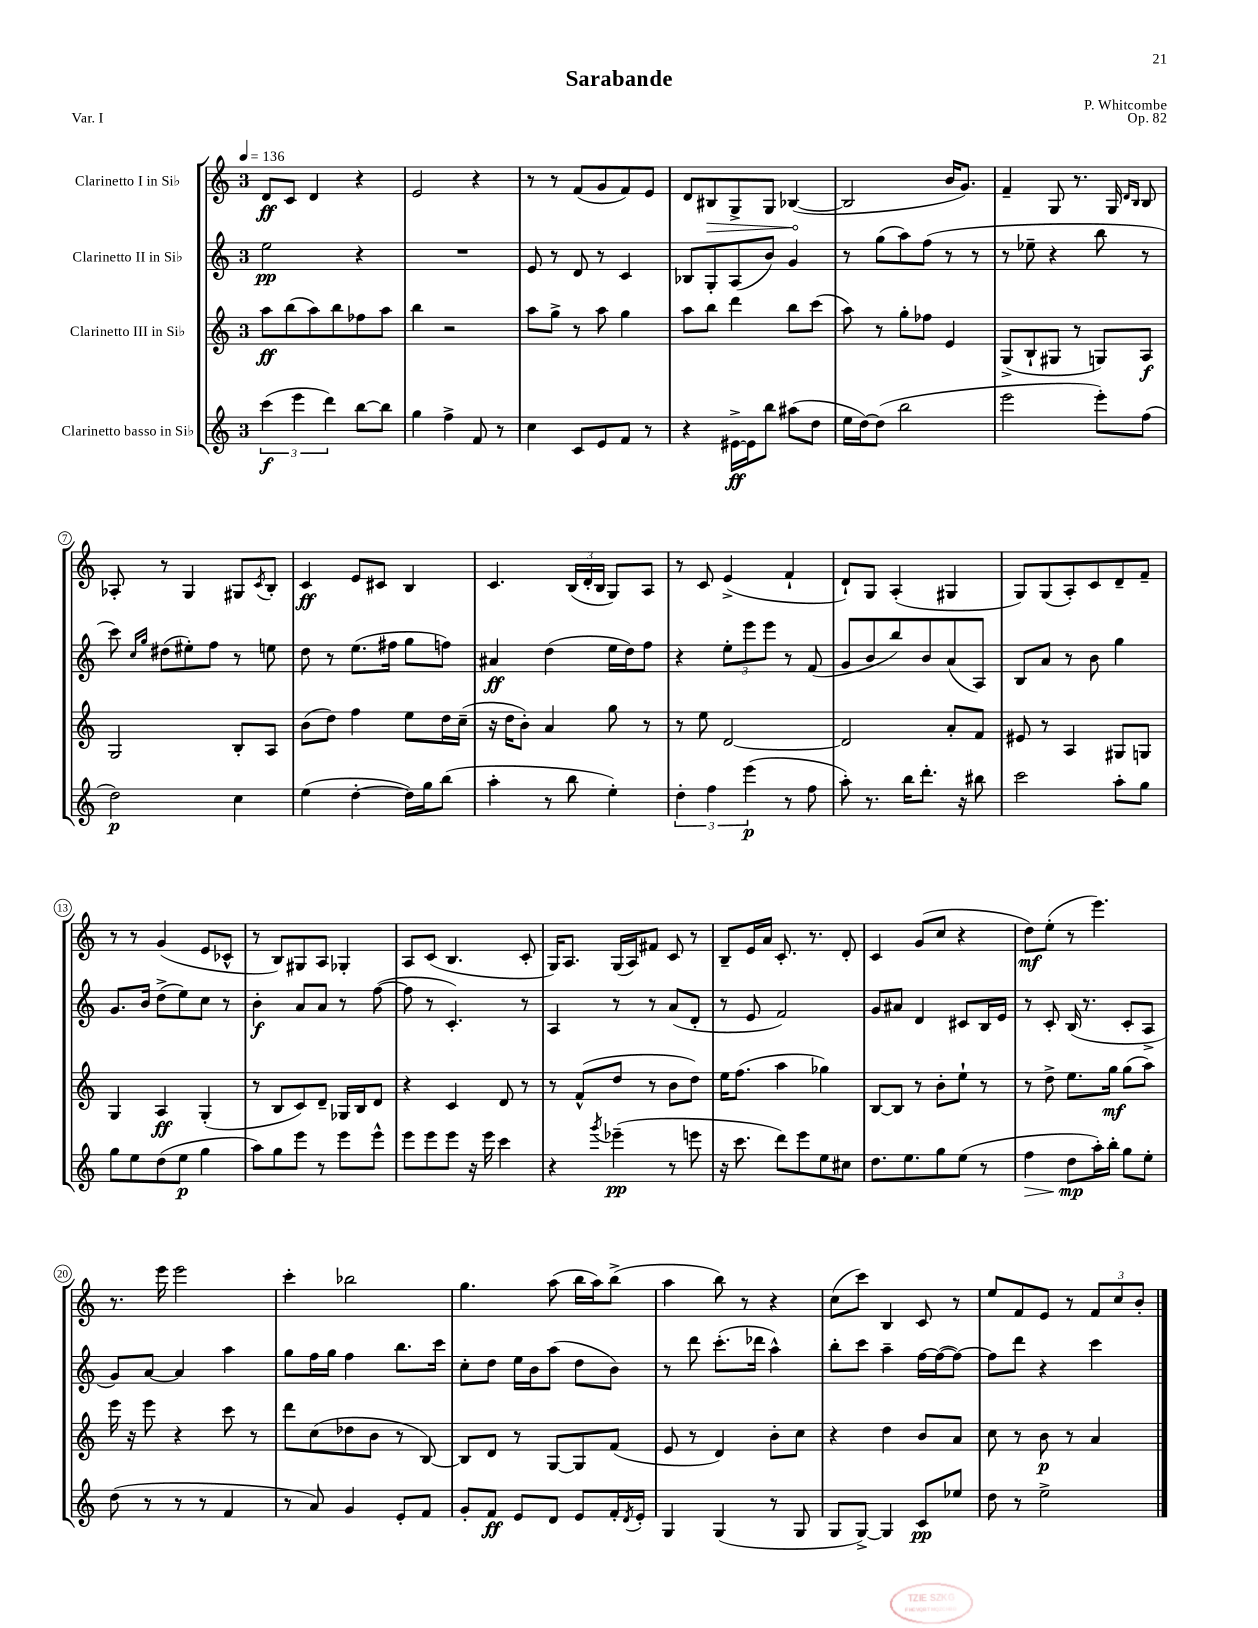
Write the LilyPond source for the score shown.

\header { title = "Sarabande" composer = "P. Whitcombe" opus = "Op. 82" piece = "Var. I" }
<<
\new StaffGroup <<
\new Staff = "s0" \with { instrumentName = "Clarinetto I in Sib" } {
    \clef treble \key c \major \once \override Staff.TimeSignature.style = #'single-digit \time 3/4 \tempo 4 = 136
    d'8\ff c'8 d'4 r4 |
    e'2 r4 |
    r8 r8 f'8( g'8 f'8) e'8 |
    d'8 \once \override Hairpin.circled-tip = ##t bis8\> g8-> g8 bes4~\!( |
    bes2 b'16 g'8.) |
    f'4-- g8 r8. g16 \grace { d'16 b16 } b8 |
    aes8-. r8 g4 gis8 \acciaccatura { c'8 } b8-. |
    c'4\ff e'8 cis'8 b4 |
    c'4. \tuplet 3/2 { b16( d'16-. b16 } g8) a8 |
    r8 c'8 e'4->( f'4-! |
    d'8-!) g8 a4-.( gis4 |
    g8) g8( a8-.) c'8 d'8-- f'8-- |
    r8 r8 g'4( e'8 ces'8-^ |
    r8 b8) gis8 a8 ges4-. |
    a8 c'8( b4. c'8-. |
    g16) a8. g16( a16) fis'8 c'8 r8 |
    b8-- e'16 a'16 c'8.-. r8. d'8-. |
    c'4 g'8( c''8 r4 |
    d''8\mf) e''8-.( r8 e'''4.) |
    r8. e'''16 e'''2 |
    c'''4-. bes''2 |
    g''4. a''8( b''16 a''16) b''8->( |
    a''4 b''8) r8 r4 |
    c''8( c'''8) b4 c'8 r8 |
    e''8 f'8 e'8 r8 \tuplet 3/2 { f'8 c''8 b'8-. } \bar "|." |
}
\new Staff = "s1" \with { instrumentName = "Clarinetto II in Sib" } {
    \clef treble \key c \major \once \override Staff.TimeSignature.style = #'single-digit \time 3/4
    e''2\pp r4 |
    R2. |
    e'8 r8 d'8 r8 c'4 |
    bes8 g8-. a8( b'8) g'4 |
    r8 g''8( a''8) f''8( r8 r8 |
    r8 ees''8-- r4 b''8 r8 |
    c'''8) \grace { c''16 g''16 } dis''8( eis''8-.) f''8 r8 e''8 |
    d''8 r8 e''8.( fis''16 g''8 f''8) |
    ais'4\ff d''4( e''16 d''16) f''8 |
    r4 \tuplet 3/2 { e''8-. e'''8 e'''8 } r8 f'8( |
    g'8 b'8 b''8) b'8 a'8( a8) |
    b8 a'8 r8 b'8 g''4 |
    g'8. b'16 d''8->( e''8) c''8 r8 |
    b'4-.\f a'8 a'8 r8 f''8~( |
    f''8 r8 c'4.-.) r8 |
    a4 r8 r8 a'8( d'8-. |
    r8 e'8 f'2) |
    g'8 ais'8 d'4 cis'8 b16 e'16 |
    r8 c'8-. b16( r8. c'8-. a8-> |
    g'8) a'8~ a'4 a''4 |
    g''8 f''16 g''16 f''4 b''8. c'''16 |
    c''8-. d''8 e''16 b'16 a''8( d''8 b'8) |
    r8 d'''8 c'''8.-.( des'''16 a''4-^) |
    b''8-. c'''8 a''4-- f''16~ f''16~( f''8~) |
    f''8 d'''8 r4 c'''4 \bar "|." |
}
\new Staff = "s2" \with { instrumentName = "Clarinetto III in Sib" } {
    \clef treble \key c \major \once \override Staff.TimeSignature.style = #'single-digit \time 3/4
    a''8\ff b''8( a''8) b''8 fes''8 a''8 |
    b''4 r2 |
    a''8 g''8-> r8 a''8 g''4 |
    a''8 b''8 d'''4 b''8 c'''8( |
    a''8) r8 g''8-. fes''8 e'4 |
    g8->( b8-! gis8 r8 g8) a8\f |
    g2 b8-. a8 |
    b'8( d''8) f''4 e''8 d''16 c''16--( |
    r16 d''16 b'8-.) a'4 g''8 r8 |
    r8 e''8 d'2~ |
    d'2 a'8-. f'8 |
    eis'8 r8 a4 gis8 g8 |
    g4 a4\ff g4-.( |
    r8 b8 c'8) d'8-- ges16 b16 d'8 |
    r4 c'4 d'8 r8 |
    r8 f'8-^( d''8 r8 b'8 d''8) |
    e''16 f''8.( a''4 ges''4) |
    b8~ b8 r8 b'8-. e''8-! r8 |
    r8 d''8-> e''8. g''16\mf g''8( a''8) |
    e'''16 r16 e'''8 r4 c'''8 r8 |
    d'''8 c''8( des''8 b'8 r8 b8~) |
    b8 d'8 r8 g8~ g8 f'8( |
    e'8 r8 d'4) b'8-. c''8 |
    r4 d''4 b'8 a'8 |
    c''8 r8 b'8\p r8 a'4 \bar "|." |
}
\new Staff = "s3" \with { instrumentName = "Clarinetto basso in Sib" } {
    \clef treble \key c \major \once \override Staff.TimeSignature.style = #'single-digit \time 3/4
    \tuplet 3/2 { c'''4\f( e'''4 d'''4) } b''8~ b''8 |
    g''4 f''4-> f'8 r8 |
    c''4 c'8 e'8 f'8 r8 |
    r4 eis'16~->\ff eis'16 b''8 ais''8( d''8 |
    e''16 d''16~) d''8( b''2 |
    e'''2 e'''8-.) f''8( |
    d''2\p) c''4 |
    e''4( d''4~-. d''16) g''16 b''8( |
    a''4-. r8 b''8 e''4-.) |
    \tuplet 3/2 { d''4-. f''4 e'''4\p( } r8 f''8 |
    a''8-.) r8. b''16 d'''8.-. r16 bis''8 |
    c'''2 a''8-. g''8 |
    g''8 e''8 d''8( e''8\p g''4 |
    a''8) g''8 e'''8 r8 e'''8 e'''8-^ |
    e'''8 e'''8 e'''8 r16 e'''16 c'''4 |
    r4 \acciaccatura { g'''8 } ees'''4--\pp( r8 e'''8 |
    r16 c'''8. d'''8) e'''8 e''8 cis''8 |
    d''8. e''8. g''8 e''8( r8 |
    f''4\> d''8\mp\! a''16-.) b''16-. g''8 e''8-. |
    d''8( r8 r8 r8 f'4 |
    r8 a'8) g'4 e'8-. f'8 |
    g'8-. f'8\ff e'8 d'8 e'8 f'16-. \acciaccatura { d'8 } e'16-. |
    g4 g4( r8 g8 |
    g8 g8~->) g4 c'8\pp ees''8 |
    d''8 r8 e''2-> \bar "|." |
}
>>
>>
\layout { \context { \Score \override BarNumber.stencil = #(make-stencil-circler 0.1 0.3 ly:text-interface::print) } }
